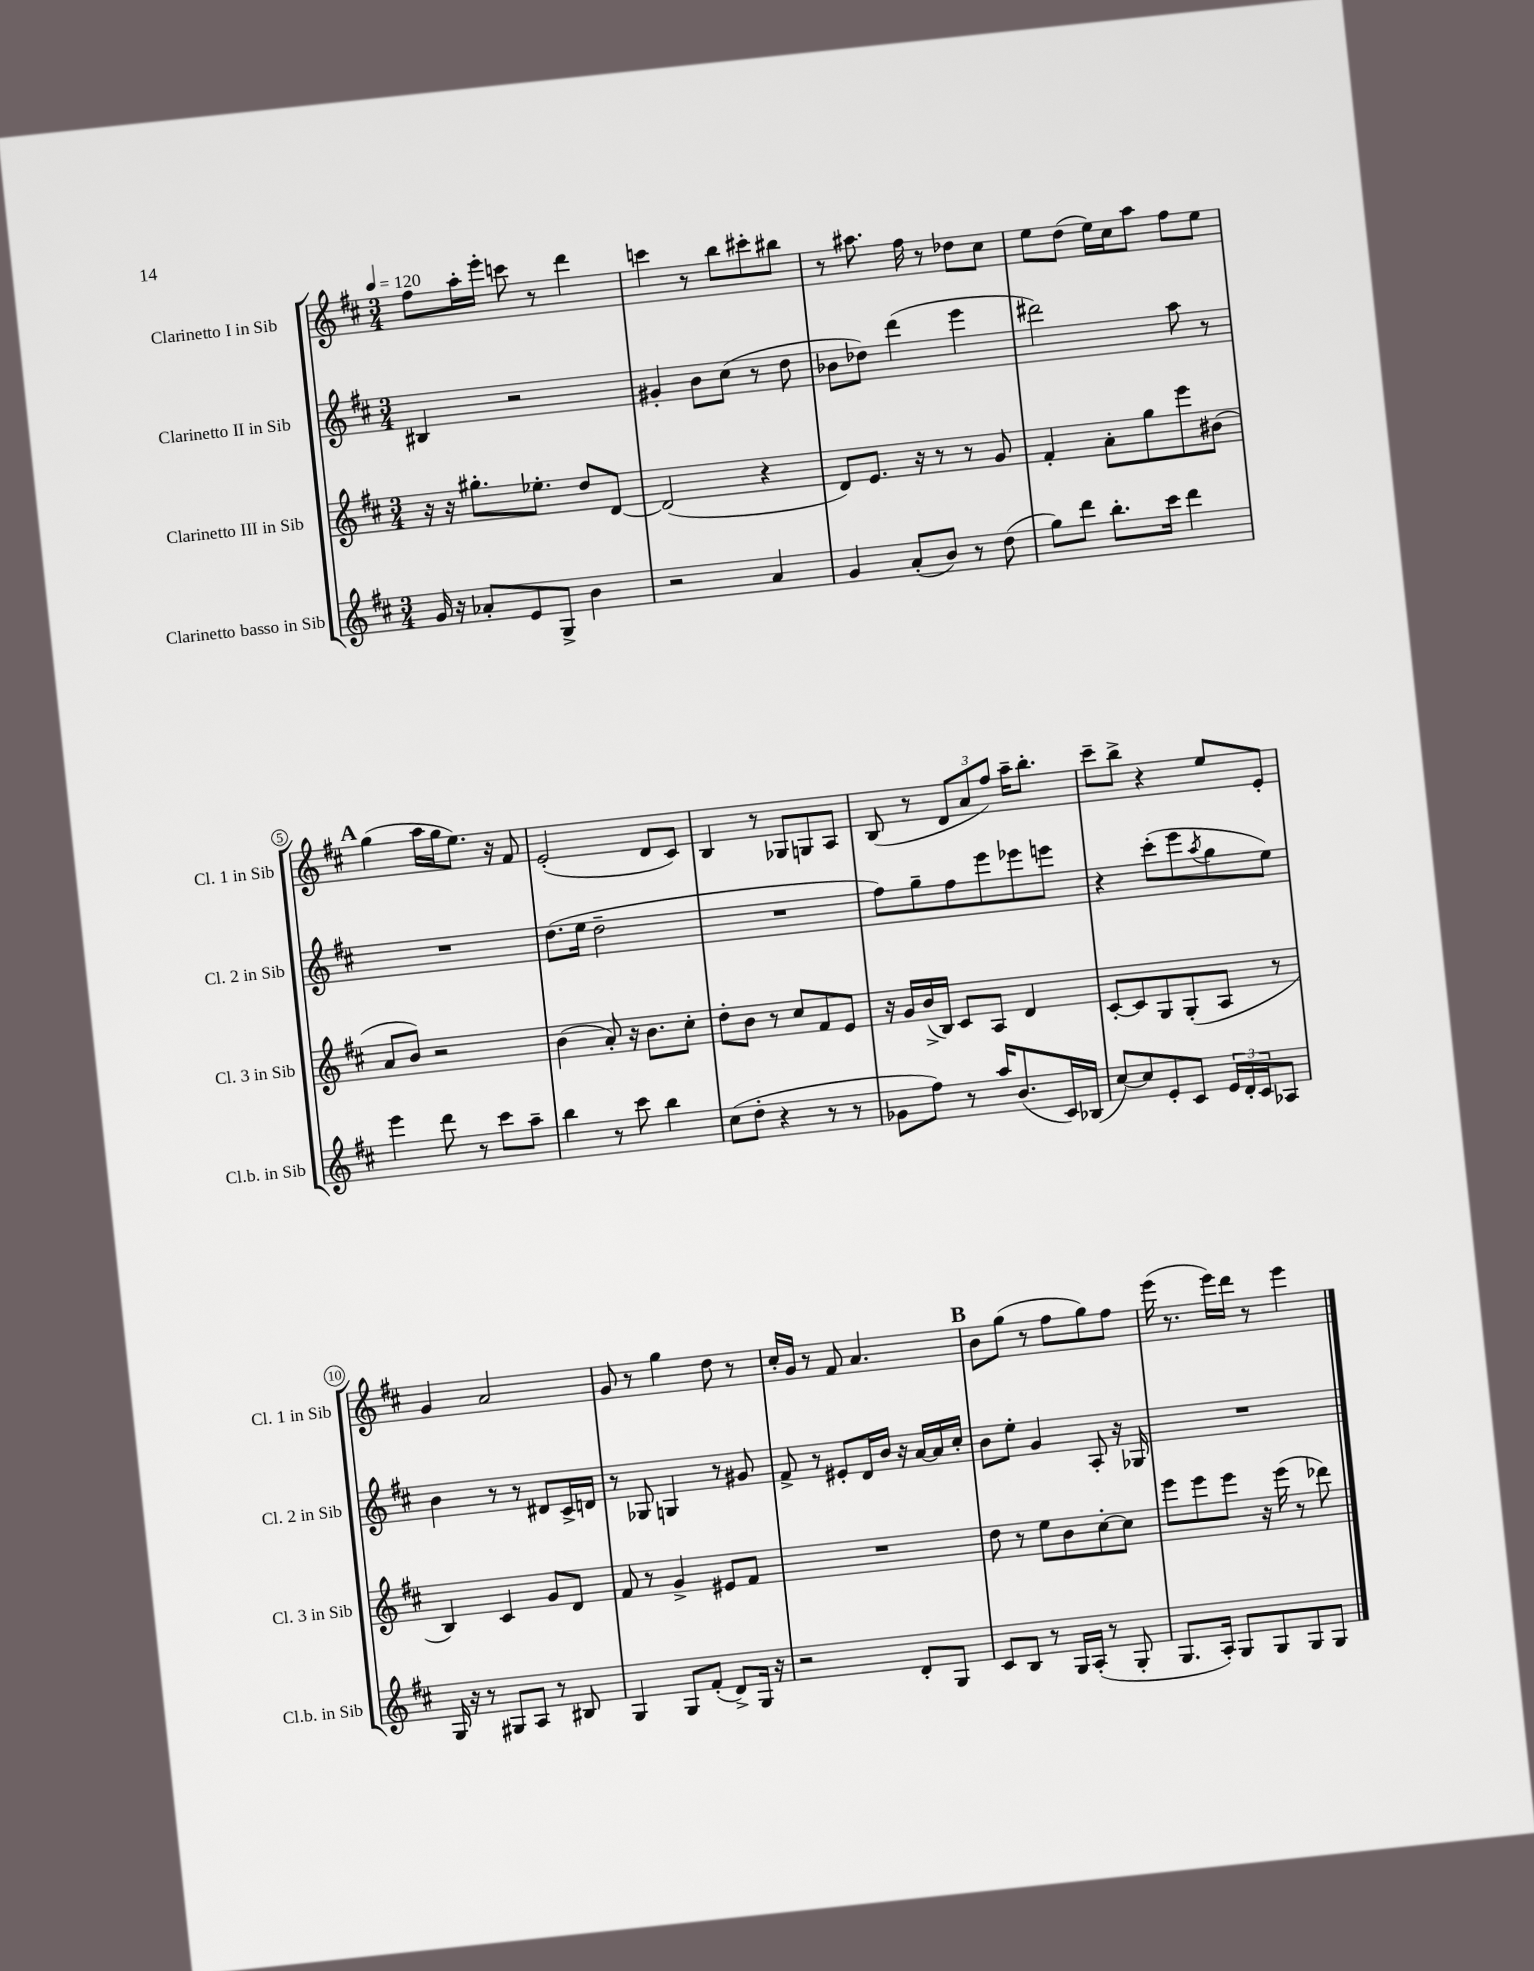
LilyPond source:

<<
\new StaffGroup <<
\new Staff = "s0" \with { instrumentName = "Clarinetto I in Sib" shortInstrumentName = "Cl. 1 in Sib" } {
    \clef treble \key d \major \numericTimeSignature \time 3/4 \tempo 4 = 120
    fis''8 a''16-. e'''16-. c'''8 r8 d'''4 |
    c'''4 r8 b''8 cis'''8-. bis''8 |
    r8 ais''8. fis''16 r8 des''8 cis''8 |
    e''8 d''8( e''16) cis''16 a''8 fis''8 e''8 |
    \mark \markup { \bold "A" } g''4( a''16 g''16 e''8.) r16 fis'8 |
    e'2-.( d'8 cis'8) |
    b4 r8 ges8 g8 a8 |
    b8( r8 \tuplet 3/2 { d'8 a'8 fis''8) } a''16-- b''8.-. |
    cis'''8-- b''8-> r4 e''8 e'8-. |
    g'4 a'2 |
    g'8 r8 g''4 d''8 r8 |
    cis''16-. g'16 r8 fis'8 a'4. |
    \mark \markup { \bold "B" } b'8 g''8( r8 fis''8 g''8) fis''8 |
    e'''16( r8. e'''16) d'''16 r8 e'''4 \bar "|." |
}
\new Staff = "s1" \with { instrumentName = "Clarinetto II in Sib" shortInstrumentName = "Cl. 2 in Sib" } {
    \clef treble \key d \major \numericTimeSignature \time 3/4
    bis4 r2 |
    gis'4-. b'8 cis''8( r8 d''8 |
    bes'8 des''8) d'''4( e'''4 |
    dis'''2) a''8 r8 |
    \mark \markup { \bold "A" } R2. |
    d''8.( e''16 d''2-- |
    R2. |
    fis''8) g''8-- fis''8 e'''8 ees'''8 e'''8 |
    r4 cis'''8-.( e'''8 \acciaccatura { a''8 } g''8 e''8) |
    b'4 r8 r8 dis'8 cis'16-> d'16 |
    r8 ges8 g4 r8 gis'8 |
    fis'8-> r8 eis'8-. d'16 b'16 r16 a'16~ a'16 cis''16-. |
    \mark \markup { \bold "B" } b'8 e''8-. g'4 a8-. r16 ges16 |
    R2. \bar "|." |
}
\new Staff = "s2" \with { instrumentName = "Clarinetto III in Sib" shortInstrumentName = "Cl. 3 in Sib" } {
    \clef treble \key d \major \numericTimeSignature \time 3/4
    r16 r16 gis''8.-. ees''8.-. d''8 d'8~ |
    d'2( r4 |
    d'8) e'8. r16 r8 r8 g'8 |
    fis'4-. a'8-. g''8 e'''8 bis'8( |
    \mark \markup { \bold "A" } a'8 b'8) r2 |
    b'4( a'8-.) r16 b'8. cis''8-. |
    d''8-. b'8 r8 cis''8 fis'8 e'8 |
    r16 g'16 b'16->( b16) cis'8 a8 d'4 |
    cis'8~-. cis'8 g8 g8-.( a8 r8 |
    b4) cis'4 g'8 d'8 |
    fis'8 r8 g'4-> eis'8 fis'8 |
    R2. |
    \mark \markup { \bold "B" } d''8 r8 e''8 b'8 cis''8~-. cis''8 |
    e'''8 e'''8 e'''8 r16 e'''16( r8 des'''8) \bar "|." |
}
\new Staff = "s3" \with { instrumentName = "Clarinetto basso in Sib" shortInstrumentName = "Cl.b. in Sib" } {
    \clef treble \key d \major \numericTimeSignature \time 3/4
    g'16 r16 aes'8-. e'8 g8-> b'4 |
    r2 a'4 |
    g'4 a'8-.( b'8) r8 d''8( |
    g''8) d'''8 b''8.-. cis'''16 d'''4 |
    \mark \markup { \bold "A" } e'''4 d'''8 r8 cis'''8 a''8-- |
    b''4 r8 cis'''8 b''4 |
    cis''8( d''8-. r4 r8 r8 |
    ges'8 fis''8) r8 a''16 b'8.( cis'16) bes16( |
    cis''8~) cis''8 e'8-. cis'8 \tuplet 3/2 { e'16 d'16-. cis'16 } aes8 |
    g16 r16 r8 gis8 a8 r8 bis8 |
    g4 g8 fis'8-.( d'8->) g16 r16 |
    r2 d'8-. g8 |
    \mark \markup { \bold "B" } cis'8 b8 r8 g16 a16-.( r8 g8-. |
    g8. a16-.) g8 g8 g8 g8 \bar "|." |
}
>>
>>
\layout { \context { \Score \override BarNumber.stencil = #(make-stencil-circler 0.1 0.3 ly:text-interface::print) } }
